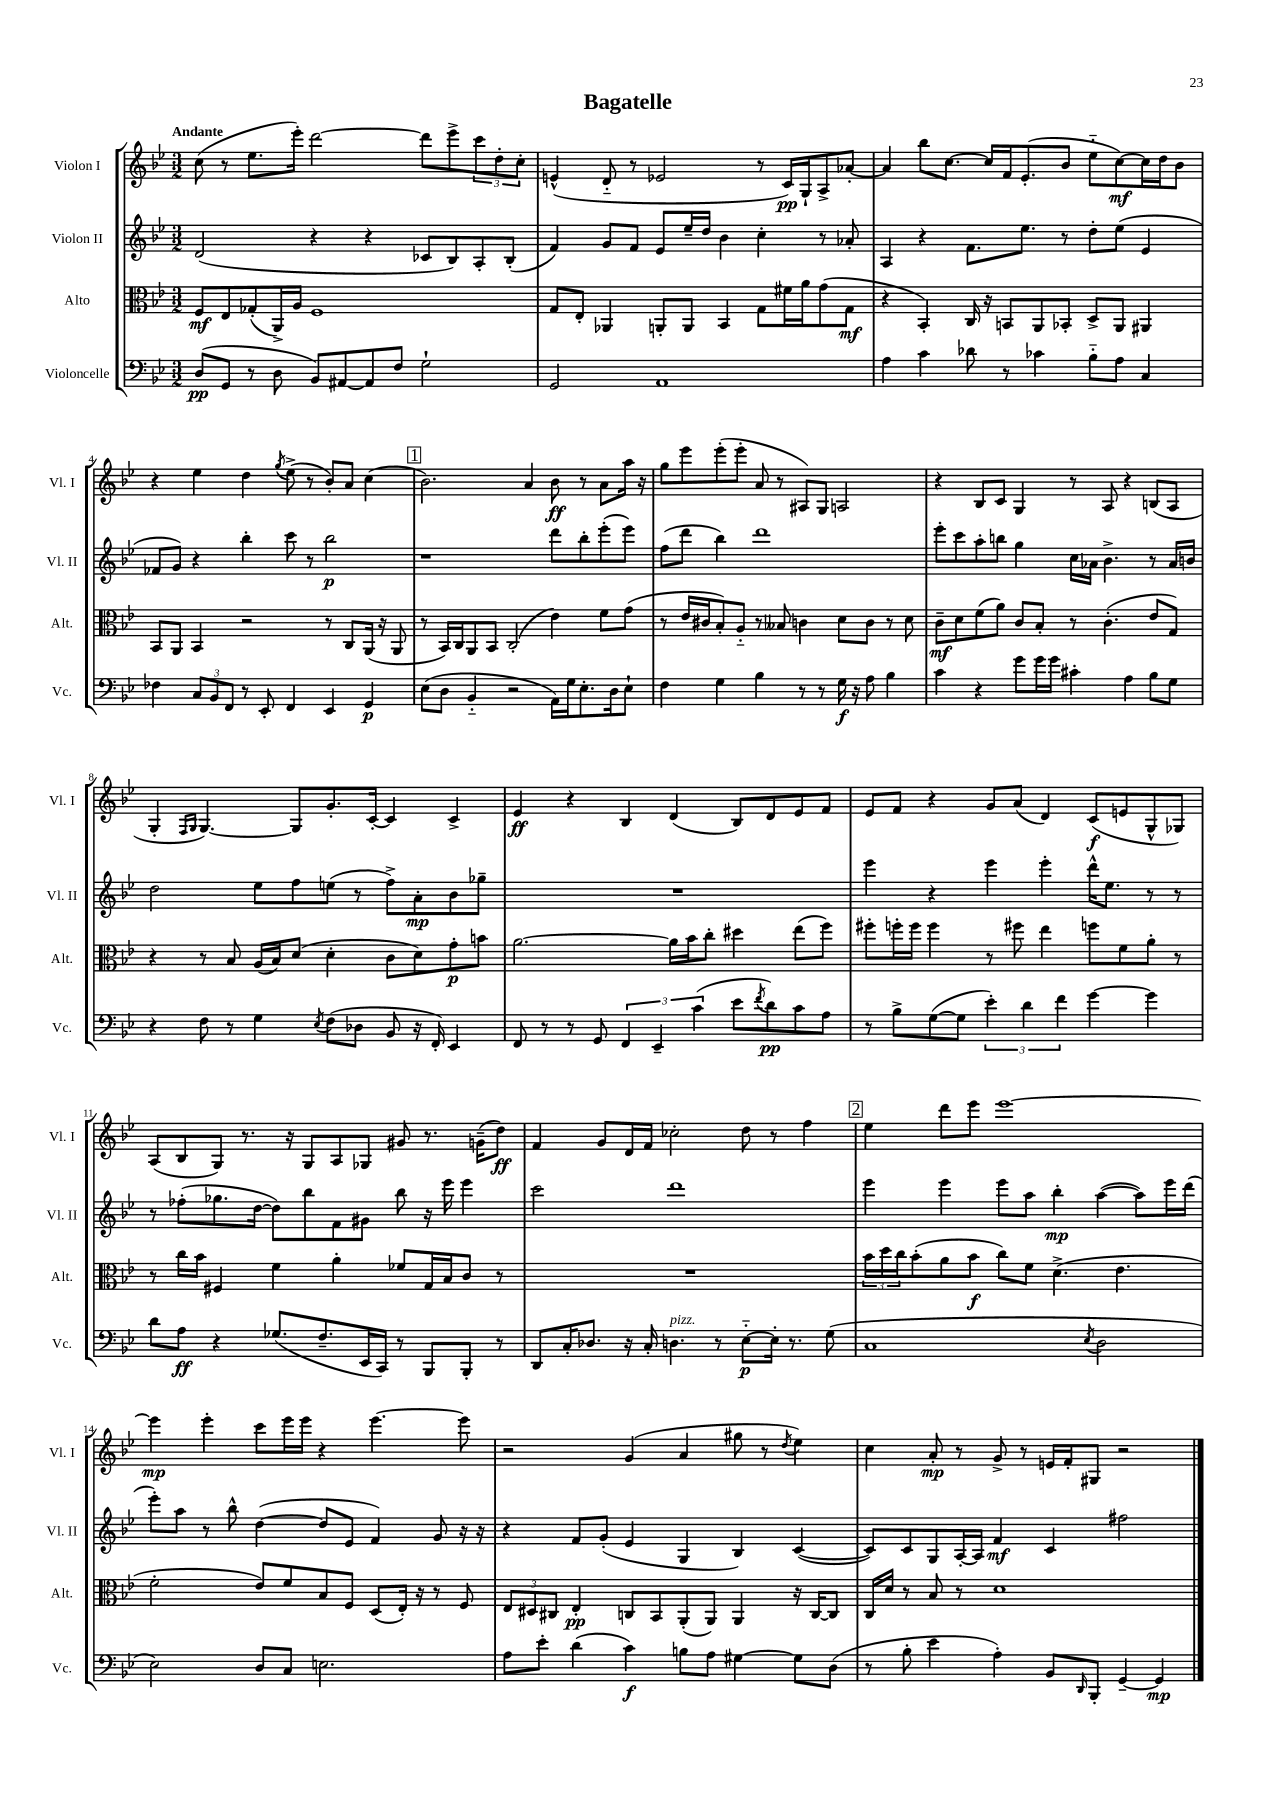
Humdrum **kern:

**kern	**dynam	**kern	**dynam	**kern	**dynam	**kern	**dynam
*part4	*part4	*part3	*part3	*part2	*part2	*part1	*part1
*staff4	*staff4	*staff3	*staff3	*staff2	*staff2	*staff1	*staff1
*I"Violoncelle	*	*I"Alto	*	*I"Violon II	*	*I"Violon I	*
*I'Vc.	*	*I'Alt.	*	*I'Vl. II	*	*I'Vl. I	*
*clefF4	*	*clefC3	*	*clefG2	*	*clefG2	*
*k[b-e-]	*	*k[b-e-]	*	*k[b-e-]	*	*k[b-e-]	*
*M3/2	*	*M3/2	*	*M3/2	*	*M3/2	*
=1	=1	=1	=1	=1	=1	=1	=1
!	!	!	!	!	!	!LO:TX:a:B:t=Andante	!
(8D/L	pp	8F/L	mf	(2d/	.	(8cc\	.
8GG/J	.	8E-/	.	.	.	8r	.
8r	.	(8G-X'/	.	.	.	8.ee-\L	.
8D\	.	16AA^/L)	.	.	.	.	.
.	.	16A/JJ	.	.	.	16eee-'\Jk)	.
8BB-/L)	.	1F	.	4r	.	[2ddd\	.
[8AA#X/	.	.	.	.	.	.	.
8AA#/]	.	.	.	4r	.	.	.
8F/J	.	.	.	.	.	.	.
2G`\	.	.	.	8c-X/L	.	8ddd\L]	.
.	.	.	.	8B-/)	.	8eee-^\	.
.	.	.	.	8A'/	.	12ccc\	.
.	.	.	.	.	.	12dd'\	.
.	.	.	.	(8B-'/J	.	.	.
.	.	.	.	.	.	12cc'\J	.
=2	=2	=2	=2	=2	=2	=2	=2
2GG/	.	8G/L	.	4f/)	.	(4en^^/	.
.	.	8E-'/J	.	.	.	.	.
.	.	4AA-X/	.	8g/L	.	8d/	.
.	.	.	.	8f/J	.	8r	.
1AA	.	8AAn'/L	.	8e-/L	.	2e-X/	.
.	.	8AA/J	.	16ee-~/L	.	.	.
.	.	.	.	16dd/JJ	.	.	.
.	.	4BB-/	.	4b-\	.	.	.
.	.	8G\L	.	4cc'\	.	8r	.
.	.	16f#X\L	.	.	.	16c/LL)	pp
.	.	16a\J	.	.	.	16G`/J	.
.	.	(8g\	.	8r	.	8A^/	.
.	.	8G\J	mf	8a-X'/	.	[8a-X'/J	.
=3	=3	=3	=3	=3	=3	=3	=3
4A\	.	4r	.	4A/	.	4a-/]	.
4c\	.	4BB-'/)	.	4r	.	8bb-\L	.
.	.	.	.	.	.	[8.cc\J	.
8d-X\	.	16C/	.	8.f\L	.	.	.
.	.	16r	.	.	.	16cc/LL]	.
8r	.	8BBn/L	.	.	.	16f/J	.
.	.	.	.	8.ee-\J	.	(8.e-'/	.
4c-X\	.	8AA/	.	.	.	.	.
.	.	8BB-X'/J	.	8r	.	8b-/J	.
8B-\L	.	8D^/L	.	8dd'\L	.	8ee-\L	.
8A\J	.	8AA/J	.	(8ee-\J	.	[8cc\)	mf
4C/	.	4AA#X/	.	4e-/	.	16cc\L]	.
.	.	.	.	.	.	16dd\J	.
.	.	.	.	.	.	8b-\J	.
!!LO:LB:g=z
=4	=4	=4	=4	=4	=4	=4	=4
4F-X\	.	8BB-/L	.	8f-X/L	.	4r	.
.	.	8AA/J	.	8g/J)	.	.	.
12C/L	.	4BB-/	.	4r	.	4ee-\	.
12BB-/	.	.	.	.	.	.	.
12FF/J	.	.	.	.	.	.	.
8r	.	2r	.	4bb-'\	.	4dd\	.
8EE-'/	.	.	.	.	.	.	.
.	.	.	.	.	.	8qgg/	.
4FF/	.	.	.	8ccc\	.	(8ee-^\	.
.	.	.	.	8r	.	8r	.
4EE-/	.	8r	.	2bb-\	p	8b-'/L)	.
.	.	8C/L	.	.	.	8a/J	.
4GG/	p	(16AA/Jk	.	.	.	(4cc\	.
.	.	16r	.	.	.	.	.
.	.	8AA/	.	.	.	.	.
!!LO:REH:place=s1:t=1
=5	=5	=5	=5	=5	=5	=5	=5
(8E-\L	.	8r	.	1r	.	2.b-\)	.
8D\J	.	16BB-/LL)	.	.	.	.	.
.	.	16C/J	.	.	.	.	.
4BB-/	.	8AA/	.	.	.	.	.
.	.	8BB-/J	.	.	.	.	.
2r	.	(2C'/	.	.	.	.	.
.	.	.	.	.	.	4a/	.
16AA\LL)	.	4e-\)	.	8ddd\L	.	8b-\	ff
16G\J	.	.	.	.	.	.	.
8.E-'\	.	.	.	8bb-'\	.	8r	.
.	.	8f\L	.	(8eee-'\	.	8a\L	.
16D\k	.	.	.	.	.	.	.
8E-`\J	.	(8g\J	.	8eee-\J)	.	16aa\Jk	.
.	.	.	.	.	.	16r	.
=6	=6	=6	=6	=6	=6	=6	=6
4F\	.	8r	.	(8ff\L	.	8gg\L	.
.	.	16e-/LL	.	8ddd\J	.	8eee-\	.
.	.	16c#X/J	.	.	.	.	.
4G\	.	8B-'/)	.	4bb-\)	.	(8eee-'\	.
.	.	8A/J	.	.	.	8eee-'\J	.
4B-\	.	8r	.	1ddd	.	8a/	.
.	.	8B--X/	.	.	.	8r	.
8r	.	4cn\	.	.	.	8A#X/L)	.
8r	.	.	.	.	.	8G/J	.
16G\	f	8d\L	.	.	.	2An/	.
16r	.	.	.	.	.	.	.
8A\	.	8c\J	.	.	.	.	.
4B-\	.	8r	.	.	.	.	.
.	.	8d\	.	.	.	.	.
=7	=7	=7	=7	=7	=7	=7	=7
4c\	.	8c~\L	mf	8eee-'\L	.	4r	.
.	.	8d\	.	8ccc\	.	.	.
4r	.	(8f\	.	8aa'\	.	8B-/L	.
.	.	8a\J)	.	8bbn\J	.	8c/J	.
8g\L	.	8c/L	.	4gg\	.	4G/	.
16g\L	.	8B-'/J	.	.	.	.	.
16g\JJ	.	.	.	.	.	.	.
4c#X'\	.	8r	.	16cc\LL	.	8r	.
.	.	.	.	16a-X\JJ	.	.	.
.	.	(4.c'\	.	4.b-^\	.	8A/	.
4A\	.	.	.	.	.	4r	.
8B-\L	.	8e-/L	.	8r	.	(8Bn/L	.
8G\J	.	8G/J)	.	16a-/LL	.	8A/J	.
.	.	.	.	16bn/JJ	.	.	.
!!LO:LB:g=z
=8	=8	=8	=8	=8	=8	=8	=8
4r	.	4r	.	2dd\	.	4G'/	.
.	.	.	.	.	.	16qqF/LL	.
.	.	.	.	.	.	16qqG/JJ	.
8F\	.	8r	.	.	.	[4.G/)	.
8r	.	8B-/	.	.	.	.	.
4G\	.	(16A/LL	.	8ee-\L	.	.	.
.	.	16B-/J)	.	.	.	.	.
.	.	(8d/J	.	8ff\	.	8G/L]	.
8qE-/	.	.	.	.	.	.	.
(8F\L	.	4d'\	.	(8een\J	.	8.g'/	.
8D-X\J	.	.	.	8r	.	.	.
.	.	.	.	.	.	[16c'/Jk	.
8BB-/	.	8c\L	.	8ff^\L)	.	4c/]	.
16r	.	8d\)	.	8a'\	mp	.	.
16FF'/)	.	.	.	.	.	.	.
4EE-/	.	8g'\	p	8b-\	.	4c^/	.
.	.	8bn\J	.	8gg-X~\J	.	.	.
=9	=9	=9	=9	=9	=9	=9	=9
8FF/	.	[2.a\	.	1.r	.	4e-/	ff
8r	.	.	.	.	.	.	.
8r	.	.	.	.	.	4r	.
8GG/	.	.	.	.	.	.	.
6FF/	.	.	.	.	.	4B-/	.
6EE-~/	.	.	.	.	.	.	.
.	.	16a\LL]	.	.	.	(4d/	.
.	.	16b-\J	.	.	.	.	.
(6c\	.	.	.	.	.	.	.
.	.	8cc'\J	.	.	.	.	.
8e-\L	.	4dd#X\	.	.	.	8B-/L)	.
8qf/	.	.	.	.	.	.	.
8d\)	pp	.	.	.	.	8d/	.
8c\	.	(8ee-\L	.	.	.	8e-/	.
8A\J	.	8ff\J)	.	.	.	8f/J	.
=10	=10	=10	=10	=10	=10	=10	=10
8r	.	8ff#X'\L	.	4eee-\	.	8e-/L	.
8B-^\L	.	16ffn'\L	.	.	.	8f/J	.
.	.	16ff\JJ	.	.	.	.	.
([8G\	.	4ff\	.	4r	.	4r	.
8G\J]	.	.	.	.	.	.	.
6e-'\)	.	8r	.	4eee-\	.	8g/L	.
.	.	8ff#X\	.	.	.	(8a/J	.
6d\	.	.	.	.	.	.	.
.	.	4ee-\	.	4eee-'\	.	4d/)	.
6f\	.	.	.	.	.	.	.
[4g\	.	8ffn\L	.	16ddd^^\KL	.	(8c/L	f
.	.	.	.	8.ee-\J	.	.	.
.	.	8f\	.	.	.	8en/	.
4g\]	.	8a'\J	.	8r	.	8G^^/	.
.	.	8r	.	8r	.	8G-X/J)	.
!!LO:LB:g=z
=11	=11	=11	=11	=11	=11	=11	=11
8d\L	.	8r	.	8r	.	(8A/L	.
8A\J	ff	16cc\LL	.	(8ff-X'\L	.	8B-/	.
.	.	16b-\JJ	.	.	.	.	.
4r	.	4F#X/	.	8.gg-X\	.	8G/J)	.
.	.	.	.	.	.	8.r	.
.	.	.	.	[16dd\Jk	.	.	.
(8.G-X/L	.	4f\	.	8dd\L])	.	.	.
.	.	.	.	.	.	16r	.
.	.	.	.	8bb-\	.	8G/L	.
8.F~/	.	.	.	.	.	.	.
.	.	4a'\	.	8f\	.	8A/	.
16EE-/L	.	.	.	8g#X\J	.	8G-X/J	.
16CC/JJ)	.	.	.	.	.	.	.
8r	.	8f-X/L	.	8bb-\	.	8g#X/	.
8BBB-/L	.	16G/L	.	16r	.	8.r	.
.	.	16B-/J	.	16eee-\	.	.	.
8BBB-'/J	.	8c/J	.	4eee-\	.	.	.
.	.	.	.	.	.	(16gn~\KL	.
8r	.	8r	.	.	.	8dd\J)	ff
=12	=12	=12	=12	=12	=12	=12	=12
8DD/L	.	1.r	.	2ccc\	.	4f/	.
16C'/K	.	.	.	.	.	.	.
8.D-X/J	.	.	.	.	.	.	.
.	.	.	.	.	.	8g/L	.
16r	.	.	.	.	.	16d/L	.
16C'/	.	.	.	.	.	16f/JJ	.
!LO:TX:a:i:t=pizz.	!	!	!	!	!	!	!
4.Dn\	.	.	.	1ddd	.	2cc-X'\	.
8r	.	.	.	.	.	.	.
[8E-\L	p	.	.	.	.	8dd\	.
16E-'\Jk]	.	.	.	.	.	8r	.
8.r	.	.	.	.	.	.	.
.	.	.	.	.	.	4ff\	.
(8G\	.	.	.	.	.	.	.
!!LO:REH:place=s1:t=2
=13	=13	=13	=13	=13	=13	=13	=13
1C	.	24b-\LL	.	4eee-\	.	4ee-\	.
.	.	24dd\	.	.	.	.	.
.	.	24cc\J	.	.	.	.	.
.	.	(8b-'\	.	.	.	.	.
.	.	8a\	.	4eee-\	.	8ddd\L	.
.	.	8b-\J	f	.	.	8eee-\J	.
.	.	8cc\L)	.	8eee-\L	.	[1eee-	.
.	.	8f\J	.	8aa\J	.	.	.
.	.	(4.d^\	.	4bb-'\	mp	.	.
8qE-/	.	.	.	.	.	.	.
2D\	.	.	.	([4aa\	.	.	.
.	.	4.e-\	.	.	.	.	.
.	.	.	.	8aa\L])	.	.	.
.	.	.	.	16eee-\L	.	.	.
.	.	.	.	(16ddd\JJ	.	.	.
!!LO:LB:g=z
=14	=14	=14	=14	=14	=14	=14	=14
2E-\)	.	2f'\	.	8eee-'\L)	.	4eee-\]	mp
.	.	.	.	8aa\J	.	.	.
.	.	.	.	8r	.	4eee-'\	.
.	.	.	.	8bb-^^\	.	.	.
8D/L	.	8e-/L)	.	([4dd\	.	8ccc\L	.
8C/J	.	8f/	.	.	.	16eee-\L	.
.	.	.	.	.	.	16eee-\JJ	.
2.En\	.	8B-/	.	8dd/L]	.	4r	.
.	.	8F/J	.	8e-/J	.	.	.
.	.	(8D/L	.	4f/)	.	[4.eee-\	.
.	.	16E-'/Jk)	.	.	.	.	.
.	.	16r	.	.	.	.	.
.	.	8r	.	8g/	.	.	.
.	.	8F/	.	16r	.	8eee-\]	.
.	.	.	.	16r	.	.	.
=15	=15	=15	=15	=15	=15	=15	=15
8A\L	.	12E-/L	.	4r	.	2r	.
.	.	12D#X/	.	.	.	.	.
8e-'\J	.	.	.	.	.	.	.
.	.	12C#X/J	.	.	.	.	.
(4d\	.	4E-'/	pp	8f/L	.	.	.
.	.	.	.	(8g'/J	.	.	.
4c\)	f	8Cn/L	.	4e-/	.	(4g/	.
.	.	8BB-/	.	.	.	.	.
8Bn\L	.	(8AA'/	.	4G/	.	4a/	.
8A\J	.	8AA/J)	.	.	.	.	.
[4G#X\	.	4AA/	.	4B-/)	.	8gg#X\	.
.	.	.	.	.	.	8r	.
.	.	.	.	.	.	8qdd/	.
8G#\L]	.	16r	.	([4c/	.	4ee-\)	.
.	.	[16C/KL	.	.	.	.	.
(8D\J	.	8C/J]	.	.	.	.	.
=16	=16	=16	=16	=16	=16	=16	=16
8r	.	16C/LL	.	8c/L])	.	4cc\	.
.	.	16d/JJ	.	.	.	.	.
8B-'\	.	8r	.	8c/	.	.	.
4e-\	.	8B-/	.	8G/	.	8a'/	mp
.	.	8r	.	[16A'/L	.	8r	.
.	.	.	.	16A/JJ]	.	.	.
4A'\)	.	1d	.	4f/	mf	8g^/	.
.	.	.	.	.	.	8r	.
8BB-/L	.	.	.	4c/	.	16en/LL	.
.	.	.	.	.	.	16f'/J	.
16qqDD/	.	.	.	.	.	.	.
8BBB-'/J	.	.	.	.	.	8G#X/J	.
[4GG~/	.	.	.	2ff#X\	.	2r	.
4GG/]	mp	.	.	.	.	.	.
==	==	==	==	==	==	==	==
*-	*-	*-	*-	*-	*-	*-	*-
